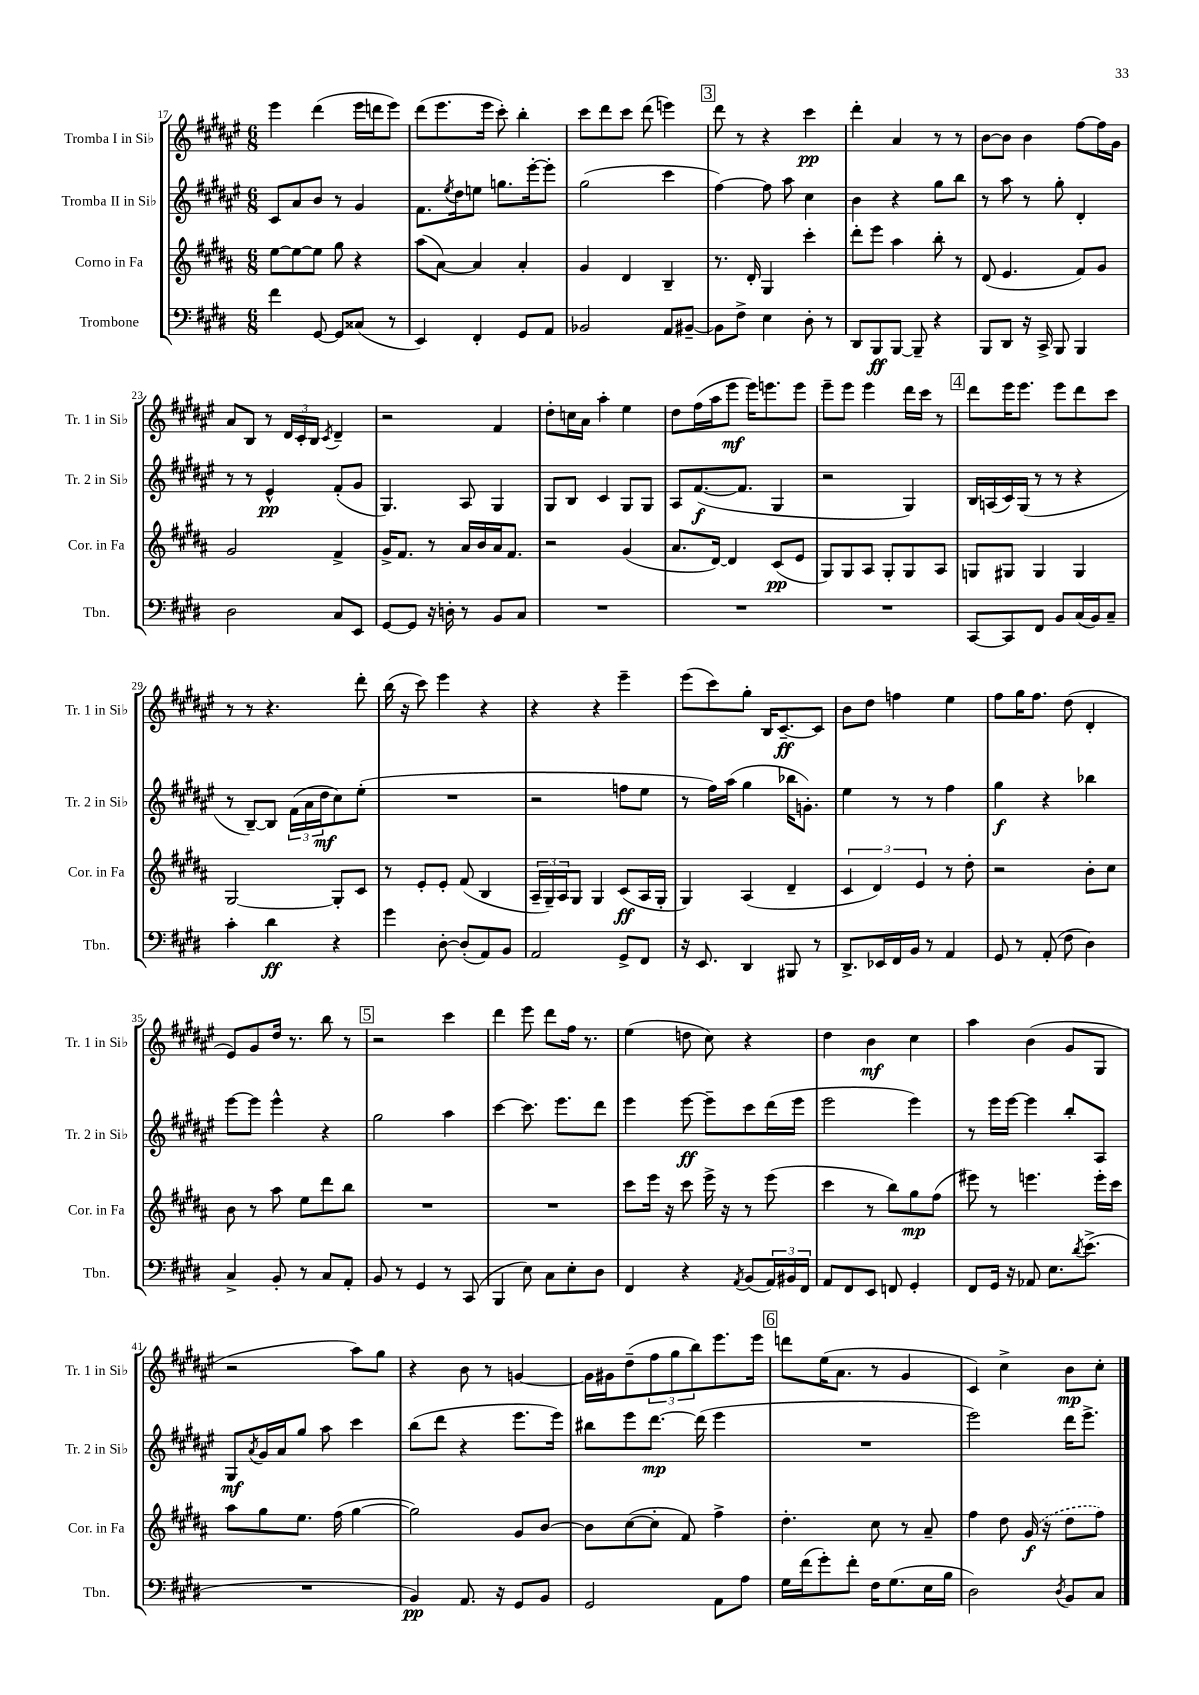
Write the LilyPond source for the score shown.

<<
\new StaffGroup <<
\new Staff = "s0" \with { instrumentName = "Tromba I in Sib" shortInstrumentName = "Tr. 1 in Sib" } {
    \clef treble \key fis \major \numericTimeSignature \time 6/8
    eis'''4 dis'''4( eis'''16 d'''16 eis'''8) |
    dis'''8( eis'''8. eis'''16 cis'''8-.) b''4-. |
    cis'''8 dis'''8 cis'''8 dis'''8( e'''4) |
    \mark \markup { \box "3" } dis'''8 r8 r4 cis'''4\pp |
    dis'''4-. ais'4 r8 r8 |
    b'8~ b'8 b'4 fis''8~ fis''16 gis'16 |
    ais'8 b8 r8 \tuplet 3/2 { dis'16 cis'16-. b16 } \acciaccatura { cis'8 } dis'4-- |
    r2 fis'4 |
    dis''8-. c''16 ais'16 ais''4-. eis''4 |
    dis''8 fis''16( ais''16 eis'''8\mf eis'''16) e'''8. e'''8 |
    eis'''8-- eis'''8 eis'''4 dis'''16 cis'''16 r8 |
    \mark \markup { \box "4" } dis'''8 eis'''16 eis'''8. eis'''8 dis'''8 cis'''8 |
    r8 r8 r4. dis'''8-. |
    b''16( r16 cis'''8) eis'''4 r4 |
    r4 r4 eis'''4-- |
    eis'''8( cis'''8) gis''8-. b16 cis'8.~--\ff cis'8 |
    b'8 dis''8 f''4 eis''4 |
    fis''8 gis''16 fis''8. dis''8( dis'4-. |
    eis'8) gis'8 dis''16 r8. b''8 r8 |
    \mark \markup { \box "5" } r2 cis'''4 |
    dis'''4 eis'''8 dis'''8 fis''16 r8. |
    eis''4( d''8 cis''8) r4 |
    dis''4 b'4\mf cis''4 |
    ais''4 b'4( gis'8 gis8 |
    r2 ais''8) gis''8 |
    r4 b'8 r8 g'4~ |
    g'16 gis'16 dis''8--( \tuplet 3/2 { fis''8 gis''8 b''8) } eis'''8. eis'''16 |
    \mark \markup { \box "6" } d'''8 eis''16( ais'8. r8 gis'4 |
    cis'4) cis''4-> b'8\mp cis''8-. \bar "|." |
}
\new Staff = "s1" \with { instrumentName = "Tromba II in Sib" shortInstrumentName = "Tr. 2 in Sib" } {
    \clef treble \key fis \major \numericTimeSignature \time 6/8
    cis'8 ais'8 b'8 r8 gis'4 |
    fis'8. \acciaccatura { eis''8 } dis''16 e''8 g''8. eis'''16~-. eis'''8-. |
    gis''2( cis'''4 |
    \mark \markup { \box "3" } fis''4~) fis''8 ais''8 cis''4 |
    b'4 r4 gis''8 b''8 |
    r8 ais''8 r8 gis''8-. dis'4-. |
    r8 r8 eis'4-^\pp fis'8-.( gis'8 |
    gis4.) ais8 gis4 |
    gis8 b8 cis'4 gis8 gis8 |
    ais8 fis'8.~\f( fis'8. gis4 |
    r2 gis4) |
    \mark \markup { \box "4" } b16 a16( cis'16) gis16( r8 r8 r4 |
    r8 b8~--) b8 \tuplet 3/2 { fis'16( ais'16 dis''16\mf } cis''8) eis''8-.( |
    R2. |
    r2 f''8 eis''8 |
    r8 fis''16) ais''16( gis''4 bes''16 g'8.-.) |
    eis''4 r8 r8 fis''4 |
    gis''4\f r4 bes''4 |
    eis'''8~ eis'''8 eis'''4-^ r4 |
    \mark \markup { \box "5" } gis''2 ais''4 |
    cis'''4~ cis'''8. eis'''8. dis'''8 |
    eis'''4 eis'''8~\ff eis'''8-- cis'''8 dis'''16( eis'''16 |
    eis'''2 eis'''4) |
    r8 eis'''16 eis'''16~ eis'''4 b''8-. ais8 |
    gis8\mf \acciaccatura { ais'8 } gis'16 ais'16 gis''8 ais''8 cis'''4 |
    b''8( dis'''8 r4 eis'''8. eis'''16) |
    bis''8 eis'''8 dis'''8.~\mp dis'''16( eis'''4 |
    \mark \markup { \box "6" } R2. |
    eis'''2) dis'''16 eis'''8.-> \bar "|." |
}
\new Staff = "s2" \with { instrumentName = "Corno in Fa" shortInstrumentName = "Cor. in Fa" } {
    \clef treble \key b \major \numericTimeSignature \time 6/8
    e''8~ e''8~ e''8 gis''8 r4 |
    ais''8( ais'8~) ais'4 ais'4-. |
    gis'4 dis'4 b4-- |
    \mark \markup { \box "3" } r8. dis'16-. gis4 cis'''4-. |
    dis'''8-. e'''8 ais''4 b''8-. r8 |
    dis'8( e'4. fis'8) gis'8 |
    gis'2 fis'4-> |
    gis'16-> fis'8. r8 ais'16 b'16 ais'16 fis'8. |
    r2 gis'4( |
    ais'8. dis'16~) dis'4 cis'8\pp( e'8 |
    gis8) gis8 ais8 gis8-. gis8 ais8 |
    \mark \markup { \box "4" } g8 gis8 gis4 gis4 |
    gis2~ gis8-. cis'8 |
    r8 e'8-. e'8-. fis'8( b4 |
    \tuplet 3/2 { ais16-- gis16--) ais16 } gis8 gis4 cis'8\ff( ais16 gis16-. |
    gis4) ais4( dis'4-- |
    \tuplet 3/2 { cis'4 dis'4) e'4 } r8 dis''8-. |
    r2 b'8-. cis''8 |
    b'8 r8 ais''8 e''8 dis'''8 b''8 |
    \mark \markup { \box "5" } R2. |
    R2. |
    cis'''8 e'''16 r16 cis'''8 e'''16-> r16 r8 e'''8( |
    cis'''4 r8 b''8) gis''8\mp fis''8( |
    eis'''8) r8 e'''4. e'''16-. cis'''16 |
    ais''8 gis''8 e''8. fis''16( gis''4~ |
    gis''2) gis'8 b'8~ |
    b'8 cis''8~( cis''8-. fis'8) fis''4-> |
    \mark \markup { \box "6" } dis''4.-. cis''8 r8 ais'8-- |
    fis''4 dis''8 \once \slurDashed gis'16\f( r16 dis''8 fis''8) \bar "|." |
}
\new Staff = "s3" \with { instrumentName = "Trombone" shortInstrumentName = "Tbn." } {
    \clef bass \key e \major \numericTimeSignature \time 6/8
    fis'4 gis,8~ gis,8 cisis8( r8 |
    e,4) fis,4-. gis,8 a,8 |
    bes,2 a,8 bis,8~-- |
    \mark \markup { \box "3" } bis,8 fis8-> e4 dis8-. r8 |
    dis,8 b,,8\ff b,,8~ b,,8-- r4 |
    b,,8 dis,8 r16 cis,16-> b,,8 b,,4 |
    dis2 cis8 e,8 |
    gis,8~ gis,8 r16 d16-. r8 b,8 cis8 |
    R2. |
    R2. |
    R2. |
    \mark \markup { \box "4" } cis,8~ cis,8 fis,8 b,8 cis16( b,16) cis8-- |
    cis'4-. dis'4\ff r4 |
    gis'4 dis8~-. dis8-.( a,8) b,8 |
    a,2 gis,8-> fis,8 |
    r16 e,8. dis,4 bis,,8 r8 |
    dis,8.-> ees,16 fis,16 b,16 r8 a,4 |
    gis,8 r8 a,8-.( fis8 dis4) |
    cis4-> b,8-. r8 cis8 a,8-. |
    \mark \markup { \box "5" } b,8 r8 gis,4 r8 cis,8( |
    b,,4 e8) cis8 e8-. dis8 |
    fis,4 r4 \acciaccatura { a,8 } b,8( \tuplet 3/2 { a,16) bis,16 fis,16 } |
    a,8 fis,8 e,8 f,8 gis,4-. |
    fis,8 gis,16 r16 aes,8 e8. \acciaccatura { dis'8 } e'8.->( |
    R2. |
    b,4\pp) a,8. r16 gis,8 b,8 |
    gis,2 a,8 a8 |
    \mark \markup { \box "6" } gis16 fis'16( gis'8-.) fis'8-. fis16 gis8.( e16 b16 |
    dis2) \acciaccatura { dis8 } b,8 cis8 \bar "|." |
}
>>
>>
\layout { \context { \Score currentBarNumber = #17 } }
